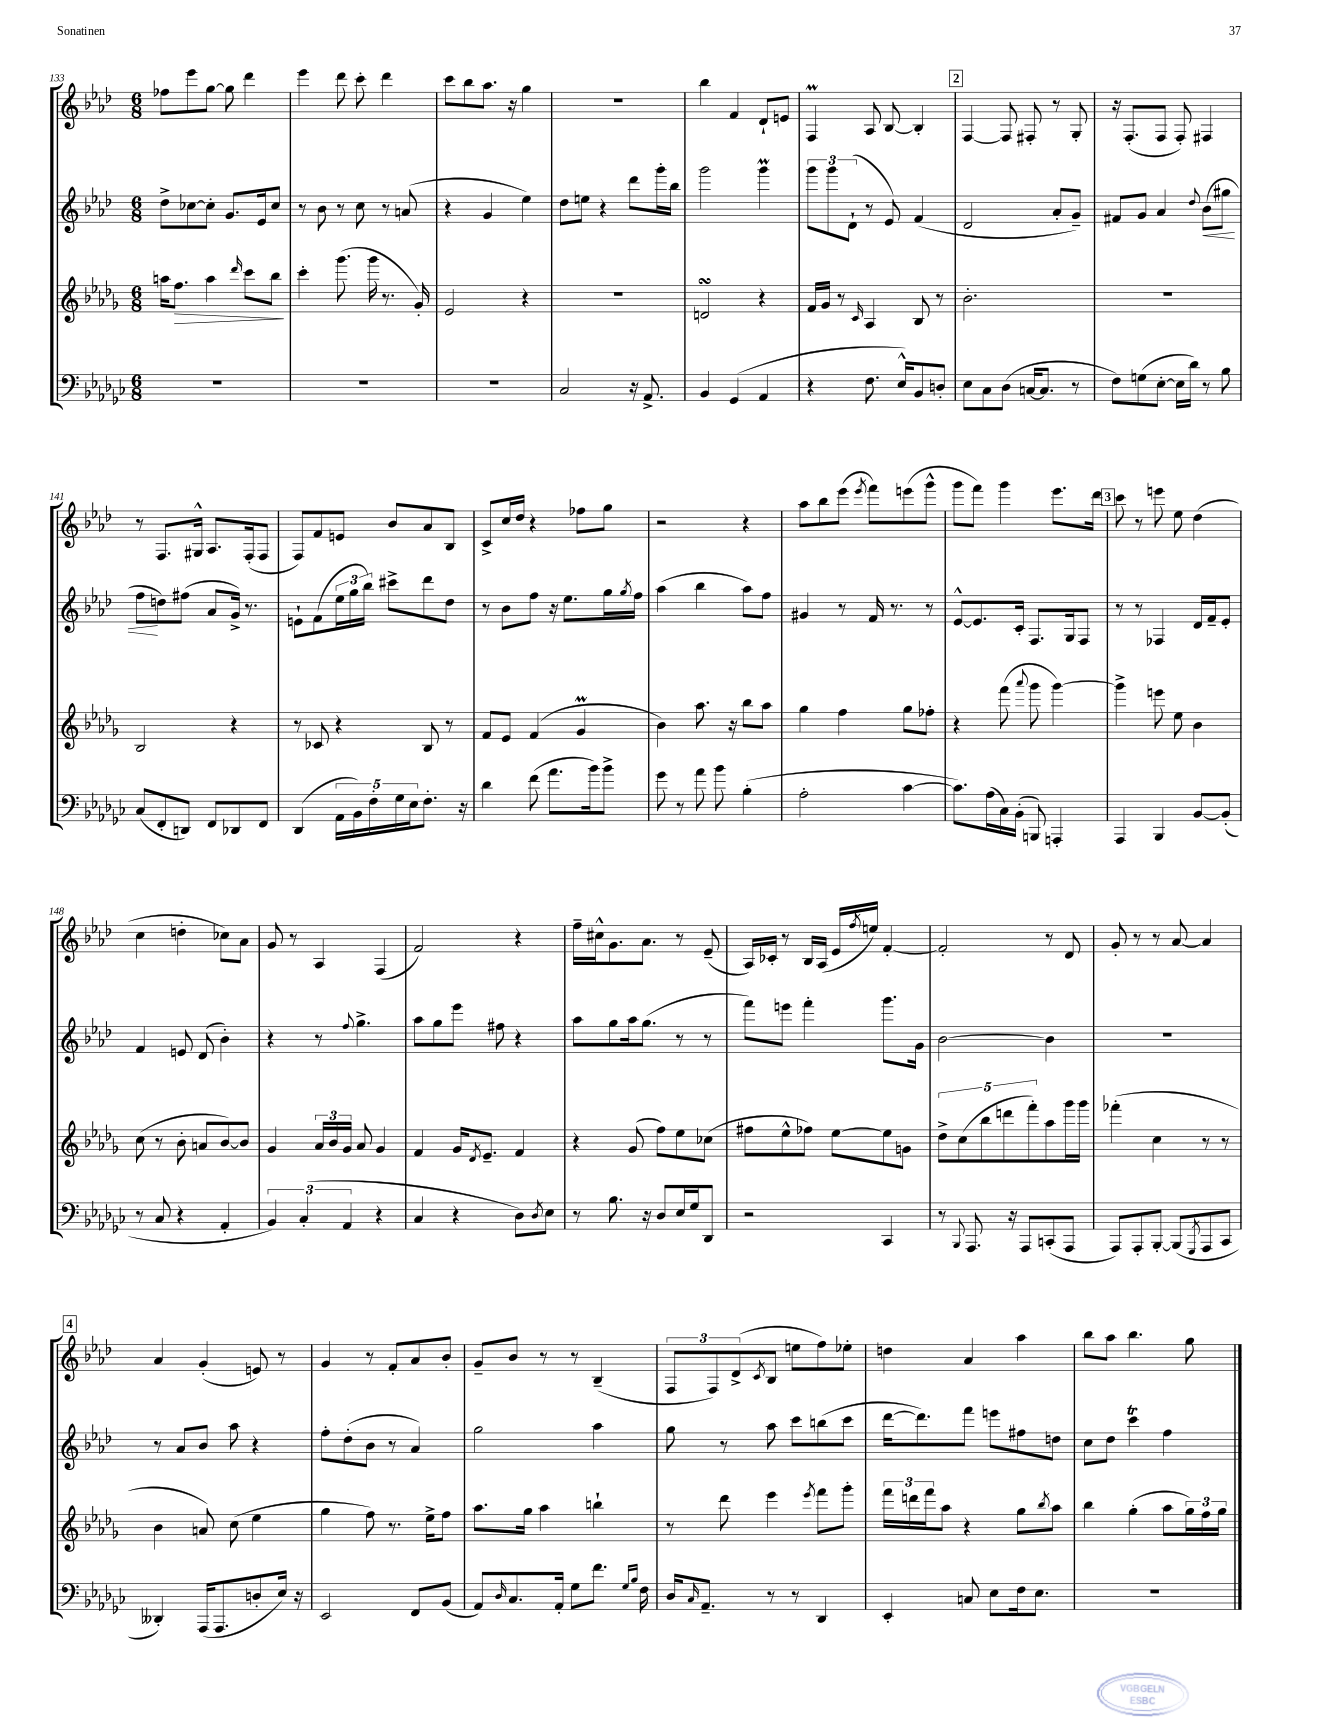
<<
\new StaffGroup <<
\new Staff = "s0" {
    \clef treble \key aes \major \numericTimeSignature \time 6/8
    fes''8 ees'''8 g''8~ g''8 des'''4 |
    ees'''4 des'''8 c'''8-. des'''4 |
    c'''8 bes''8 aes''8. r16 g''4 |
    R2. |
    bes''4 f'4 des'8-! e'8 |
    f4\prall aes8 bes8~ bes4-. |
    \mark \markup { \box "2" } f4~ f8 fis8-. r8 g8-. |
    r16 f8.-.( f8 f8-.) fis4 |
    r8 f8. gis16-^ aes8. f16-.( f8 |
    f8) f'8 e'8 bes'8 aes'8 bes8 |
    c'8-> c''16 des''16 r4 fes''8 g''8 |
    r2 r4 |
    aes''8 bes''8 ees'''8( \acciaccatura { ees'''8 } f'''8) e'''8( g'''8-^ |
    g'''8 f'''8) g'''4 ees'''8. des'''16 |
    \mark \markup { \box "3" } c'''8 r8 e'''8 ees''8 des''4( |
    c''4 d''4-. ces''8) aes'8 |
    g'8 r8 aes4 f4( |
    f'2) r4 |
    f''16-- cis''16-^ g'8. aes'8. r8 ees'8--( |
    aes16) ces'16-. r8 bes16 aes16( ees'16 \acciaccatura { f''8 } e''16) f'4~-. |
    f'2-. r8 des'8 |
    g'8-. r8 r8 aes'8~ aes'4 |
    \mark \markup { \box "4" } aes'4 g'4-.( e'8) r8 |
    g'4 r8 f'8-. aes'8 bes'8-. |
    g'8-- bes'8 r8 r8 bes4--( |
    \tuplet 3/2 { f8 f8) des'8->( } \acciaccatura { c'8 } bes8 e''8 f''8) ees''8-. |
    d''4 aes'4 aes''4 |
    bes''8 aes''8 bes''4. g''8 \bar "|." |
}
\new Staff = "s1" {
    \clef treble \key aes \major \numericTimeSignature \time 6/8
    des''8-> ces''8~ ces''8-. g'8. ees'16 ces''8 |
    r8 bes'8 r8 c''8 r8 a'8( |
    r4 g'4 ees''4) |
    des''8 e''8 r4 des'''8 g'''16-. bes''16 |
    g'''2 g'''4\prall |
    \tuplet 3/2 { g'''8 g'''8 des'8-!( } r8 ees'8) f'4( |
    \mark \markup { \box "2" } des'2 aes'8-. g'8--) |
    fis'8 g'8 aes'4 \appoggiatura { des''8 } bes'8\<( gis''8 |
    f''8\! d''8) fis''8( aes'8 g'16->) r8. |
    e'8-! f'8( \tuplet 3/2 { ees''16 g''16 bes''16) } cis'''8-> des'''8 des''8 |
    r8 bes'8 f''8 r16 ees''8. g''16 \acciaccatura { g''8 } f''16 |
    aes''4( bes''4 aes''8) f''8 |
    gis'4 r8 f'16 r8. r8 |
    ees'8~-^ ees'8. c'16-. f8. g16 f8 |
    \mark \markup { \box "3" } r8 r8 fes4 des'16 f'16-- ees'8-. |
    f'4 e'8 des'8( bes'4-.) |
    r4 r8 \appoggiatura { f''8 } g''4.-> |
    aes''8 g''8 ees'''8 fis''8 r4 |
    aes''8 g''8 aes''16 g''8.( r8 r8 |
    f'''8) e'''8 f'''4-. g'''8. g'16 |
    bes'2~ bes'4 |
    R2. |
    \mark \markup { \box "4" } r8 aes'8 bes'8 aes''8 r4 |
    f''8-. des''8-.( bes'8 r8 aes'4) |
    g''2 aes''4 |
    g''8 r8 aes''8 c'''8 b''8( c'''8 |
    des'''16~ des'''8.) f'''8 e'''8 fis''8 d''8 |
    c''8 des''8 c'''4\trill f''4 \bar "|." |
}
\new Staff = "s2" {
    \clef treble \key des \major \numericTimeSignature \time 6/8
    a''16 f''8.\> a''4 \grace { des'''16 } c'''8 bes''8\! |
    c'''4-. ges'''8.( ges'''16 r8. ges'16-.) |
    ees'2 r4 |
    R2. |
    d'2\turn r4 |
    f'16 ges'16 r8 \grace { c'16 } aes4 bes8 r8 |
    \mark \markup { \box "2" } bes'2.-. |
    R2. |
    bes2 r4 |
    r8 ces'8 r4 bes8 r8 |
    f'8 ees'8 f'4( ges'4\prall |
    bes'4) aes''8. r16 bes''8 aes''8 |
    ges''4 f''4 ges''8 fes''8-. |
    r4 f'''8( \appoggiatura { aes'''8 } ges'''8 ges'''4~) |
    \mark \markup { \box "3" } ges'''4-> e'''8 ees''8 bes'4 |
    c''8( r8 bes'8-. a'8 bes'8~) bes'8 |
    ges'4 \tuplet 3/2 { aes'16 bes'16 ges'16 } aes'8 ges'4 |
    f'4 ges'16 \acciaccatura { des'8 } ees'8.-- f'4 |
    r4 ges'8( f''8) ees''8 ces''8( |
    fis''8 ees''8-^ fes''8) ees''8~ ees''8 g'8 |
    \tuplet 5/4 { des''8-> c''8( bes''8 d'''8 f'''8-.) } aes''8 ges'''16 ges'''16 |
    fes'''4-.( c''4 r8 r8 |
    \mark \markup { \box "4" } bes'4 a'8) c''8( ees''4 |
    ges''4 f''8) r8. ees''16-> f''8 |
    aes''8. ges''16 aes''4 b''4-! |
    r8 des'''8 ees'''4 \acciaccatura { ees'''8 } f'''8 ges'''8-. |
    \tuplet 3/2 { f'''16 d'''16 f'''16 } aes''8 r4 ges''8 \acciaccatura { bes''8 } aes''8 |
    bes''4 ges''4-.( aes''8 \tuplet 3/2 { ges''16) f''16 ges''16 } \bar "|." |
}
\new Staff = "s3" {
    \clef bass \key ges \major \numericTimeSignature \time 6/8
    R2. |
    R2. |
    R2. |
    ces2 r16 aes,8.-> |
    bes,4 ges,4( aes,4 |
    r4 f8. ees16-^) bes,8 d8-. |
    \mark \markup { \box "2" } ees8 ces8 des8( c16~ c8. r8 |
    f8) g8( ees8~-. ees16 des'16) r8 bes8 |
    ces8( f,8-. d,8) f,8 des,8 f,8 |
    des,4( \tuplet 5/4 { aes,16 bes,16) f16-. ges16 ees16 } f8.-. r16 |
    des'4 f'8( aes'8. bes'16) bes'8-> |
    ges'8 r8 aes'8 bes'8 bes4-.( |
    aes2-. ces'4~ |
    ces'8.) aes16( ces16) bes,16-.( b,,8) a,,4-. |
    \mark \markup { \box "3" } aes,,4 bes,,4 bes,8~ bes,8-.( |
    r8 ces8 r4 aes,4-. |
    \tuplet 3/2 { bes,4) ces4-.( aes,4 } r4 |
    ces4 r4 des8) \acciaccatura { des8 } ees8 |
    r8 bes8. r16 des8 ees16 ges16 des,8 |
    r2 ces,4 |
    r8 \appoggiatura { bes,,8 } aes,,8. r16 aes,,8 c,8-.( aes,,8 |
    aes,,8) aes,,8-. bes,,8~-. bes,,8( \acciaccatura { ges,,8 } aes,,8 ces,8 |
    \mark \markup { \box "4" } deses,4-.) aes,,16( aes,,8. d8-. ees16) r16 |
    ees,2 f,8 bes,8( |
    aes,8) \grace { des16 } ces8. aes,16-. ges8 f'8. \grace { ges16 bes16 } f16 |
    des16 \grace { ces16 } aes,8.-- r8 r8 des,4 |
    ees,4-. c8 ees8 f16 ees8. |
    R2. \bar "|." |
}
>>
>>
\layout { \context { \Score currentBarNumber = #133 } }
